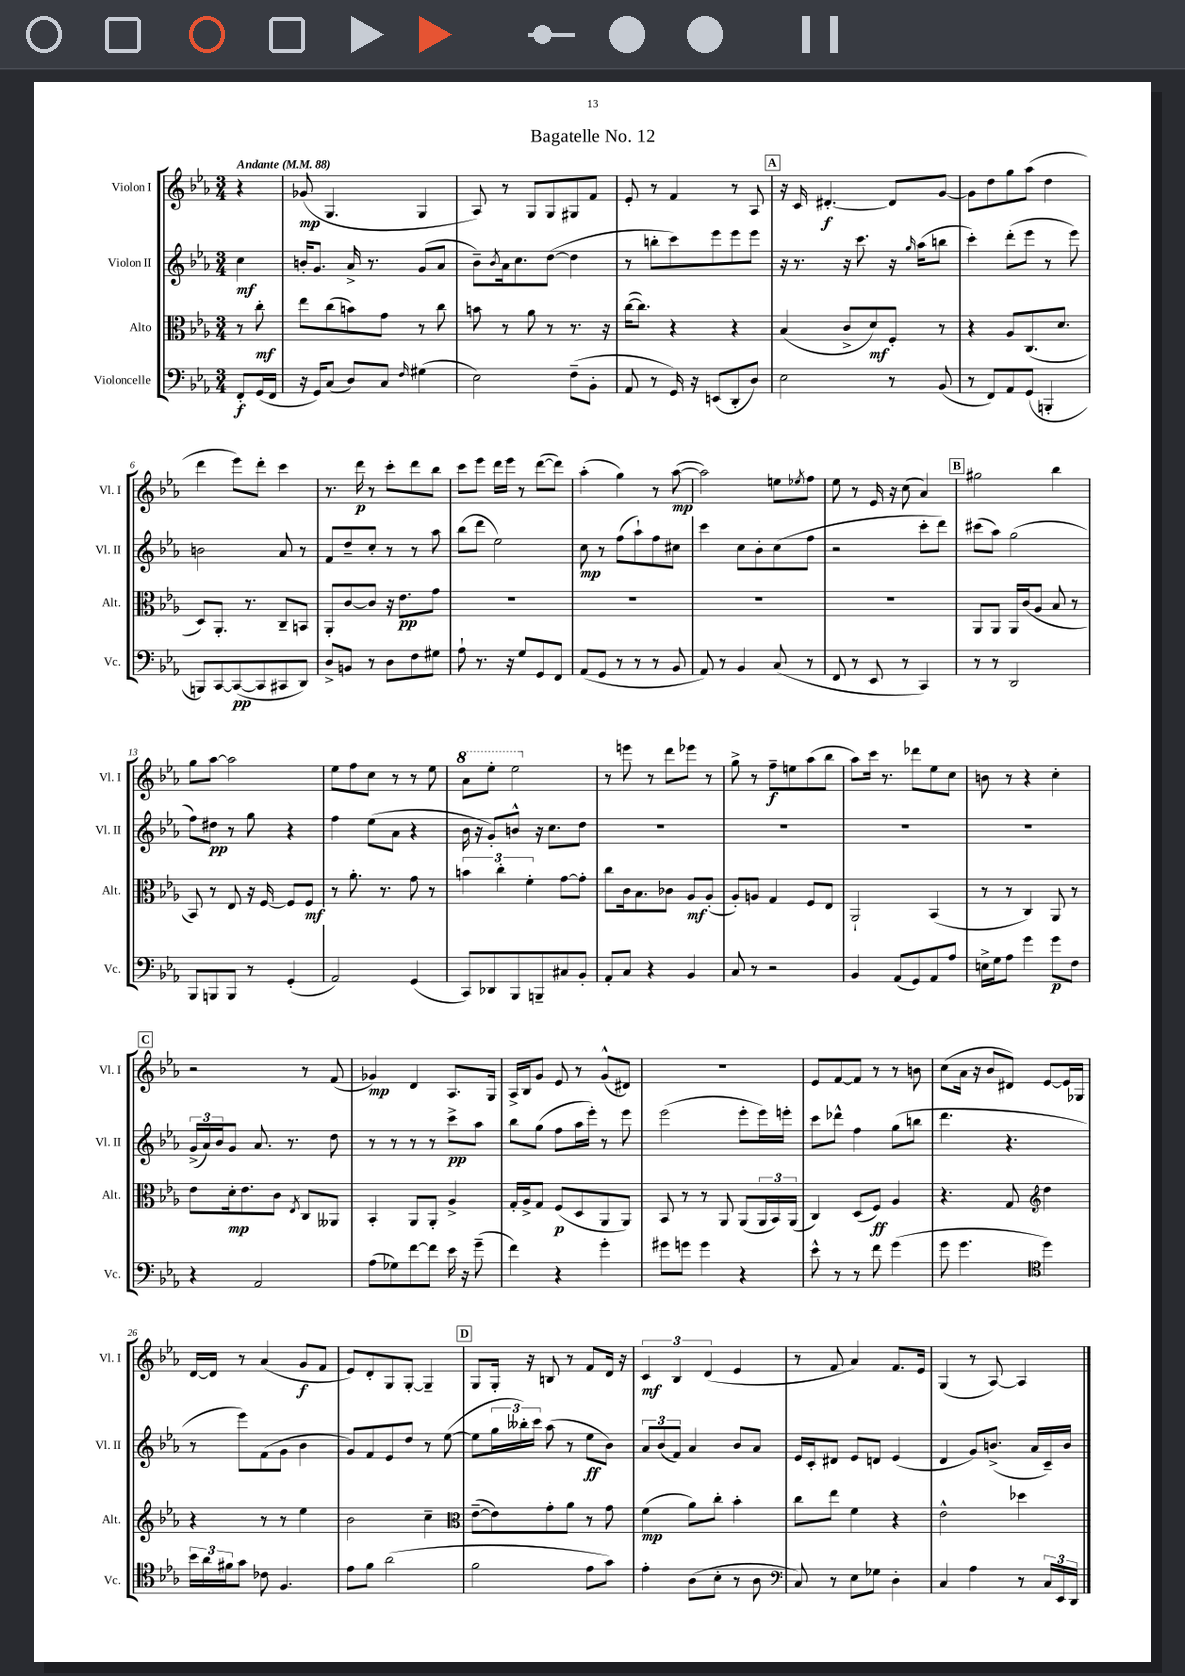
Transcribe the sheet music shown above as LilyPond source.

\header { title = "Bagatelle No. 12" }
<<
\new StaffGroup <<
\new Staff = "s0" \with { instrumentName = "Violon I" shortInstrumentName = "Vl. I" } {
    \clef treble \key ees \major \numericTimeSignature \time 3/4 \partial 4 \tempo "Andante" 4 = 88
    r4 |
    ges'8\mp( g4. g4 |
    aes8) r8 g8 g8 gis8 f'8 |
    ees'8-. r8 f'4 r8 aes8 |
    \mark \markup { \box "A" } r16 c'16 dis'4.~-.\f dis'8 g'8~ |
    g'8 d''8 g''8 aes''8( d''4 |
    d'''4 ees'''8) d'''8-. c'''4 |
    r8. d'''16\p r8 c'''8-. d'''8 bes''8 |
    c'''8 ees'''8 d'''16 ees'''16 r8 d'''8~( d'''8) |
    aes''4-.( g''4) r8 aes''8~\mp( |
    aes''2) e''8 \acciaccatura { ees''8 } f''8 |
    ees''8 r8 ees'16 r16 c''8( aes'4) |
    \mark \markup { \box "B" } gis''2 bes''4 |
    g''8 aes''8~ aes''2 |
    ees''8 f''8 c''8 r8 r8 ees''8 |
    \ottava #1 aes''8 ees'''8-. ees'''2 \ottava #0 |
    r8 e'''8 r8 d'''8 ees'''8 r8 |
    g''8-> r8 f''8--\f e''8 aes''8( bes''8 |
    aes''8) c'''16 r8. des'''8 ees''8 c''8 |
    b'8 r8 r4 c''4-. |
    \mark \markup { \box "C" } r2 r8 f'8( |
    ges'4\mp) d'4 aes8. g16 |
    aes16-> bes16 g'8 ees'8 r8 g'8-^( dis'8) |
    R2. |
    ees'8 f'8~ f'8 r8 r8 b'8 |
    c''8( aes'16 r16 bes'8 dis'8) ees'8~ ees'16 ges16 |
    d'16~ d'16 r8 aes'4( g'8\f f'8 |
    ees'8) d'8-. g8 g8~-. g4-- |
    \mark \markup { \box "D" } g8 g16-. r16 b8 r8 f'8 d'16 r16 |
    \tuplet 3/2 { c'4\mf bes4 d'4( } ees'4 |
    r8 f'8 aes'4) f'8. ees'16 |
    g4( r8 aes8~) aes4 \bar "|." |
}
\new Staff = "s1" \with { instrumentName = "Violon II" shortInstrumentName = "Vl. II" } {
    \clef treble \key ees \major \numericTimeSignature \time 3/4 \partial 4
    c''4\mf |
    b'16-. g'8. aes'16-> r8. g'8( aes'8 |
    bes'8--) \acciaccatura { bes'8 } aes'16 c''8. d''8~( d''4 |
    r8 b''8-. c'''8) ees'''8 ees'''8 ees'''8 |
    \mark \markup { \box "A" } r16 r8. r16 c'''8. r16 \grace { g''16 } aes''16( b''8 |
    c'''4-.) d'''8-.( ees'''8 r8 ees'''8) |
    b'2 aes'8 r8 |
    f'8 d''8-- c''8-. r8 r8 aes''8 |
    bes''8( d'''8 ees''2) |
    c''8\mp r8 f''8( aes''8-!) f''8 cis''8 |
    c'''4 c''8 bes'8-. c''8( f''8 |
    r2 c'''8-. d'''8) |
    \mark \markup { \box "B" } cis'''8( aes''8) g''2( |
    f''8) dis''8\pp r8 g''8 r4 |
    f''4 ees''8( aes'8 r4 |
    bes'16 r16 g'8-.) b'8-^ r16 c''8. d''8 |
    R2. |
    R2. |
    R2. |
    R2. |
    \mark \markup { \box "C" } \tuplet 3/2 { g'16->( aes'16) bes'16 } g'8 aes'8. r8. d''8 |
    r8 r8 r8 r8 c'''8->\pp aes''8 |
    bes''8 g''8( f''8 aes''16 ees'''16-.) r8 ees'''8 |
    ees'''2( ees'''8-. ees'''16) e'''16-. |
    c'''8 des'''8-^ f''4 g''8( b''8 |
    d'''4. r4. |
    r8 ees'''8) f'8( g'8 bes'4 |
    g'8) f'8 ees'8 d''8 r8 ees''8~( |
    \mark \markup { \box "D" } ees''8 \tuplet 3/2 { g''16 beses''16-.) c'''16 } aes''8( r8 ees''8\ff bes'8) |
    \tuplet 3/2 { aes'8 bes'8( f'8) } aes'4 bes'8 aes'8 |
    ees'16 c'16-. dis'8 ees'8 d'8 ees'4( |
    d'4 g'8) b'8.->( aes'16 c'16--) b'16 \bar "|." |
}
\new Staff = "s2" \with { instrumentName = "Alto" shortInstrumentName = "Alt." } {
    \clef alto \key ees \major \numericTimeSignature \time 3/4 \partial 4
    r8 c''8-.\mf |
    ees''8 c''8( b'8) g'8 r8 c''8 |
    b'8 r8 aes'8 r8 r8. r16 |
    c''16~( c''8.) r4 r4 |
    \mark \markup { \box "A" } bes4( c'8-> d'8\mf) f8-. r8 |
    r4 aes8 c8.( d'8. |
    d8) aes,8.-. r8. c8-- b,8 |
    aes,8-. c'8~ c'8 r16 ees'8.\pp g'8 |
    R2. |
    R2. |
    R2. |
    R2. |
    \mark \markup { \box "B" } aes,8 aes,8 aes,16 c'16( aes8 bes8 r8 |
    bes,8) r8 ees8 r16 f16~ f8 f8\mf |
    r8 aes'8.-. r8. g'8 r8 |
    \tuplet 3/2 { b'4 c''4-. f'4-. } g'8~ g'8-. |
    c''8 c'16 bes8. ces'8 aes8\mf aes8-.( |
    aes8-.) a8 g4 f8 ees8 |
    aes,2-! bes,4( |
    r8 r8 c4) aes,8 r8 |
    \mark \markup { \box "C" } ees'8 d'16-.\mp ees'8. c'8 \acciaccatura { ees8 } c8 aeses,8 |
    bes,4-. aes,8 aes,8-. aes4-> |
    g16-. aes16-> g8 f8\p( d8 aes,8 aes,8) |
    bes,8 r8 r8 aes,8 aes,8( \tuplet 3/2 { aes,16 bes,16) aes,16( } |
    c4) d8( f8\ff) aes4 |
    r4. g8 \clef treble d''4 |
    r4 r8 r8 ees''4 |
    bes'2 c''4-- |
    \mark \markup { \box "D" } \clef alto ees'8~--( ees'8) g'8-. aes'8 r8 g'8 |
    f'4\mp( aes'8) c''8-. bes'4-. |
    c''8 ees''8 f'4 r4 |
    ees'2-^ des''4 \bar "|." |
}
\new Staff = "s3" \with { instrumentName = "Violoncelle" shortInstrumentName = "Vc." } {
    \clef bass \key ees \major \numericTimeSignature \time 3/4 \partial 4
    f,8-.\f g,16( f,16 |
    r16 g,16) c8( d8) c8 \grace { f16 } gis4( |
    ees2) f8--( bes,8-. |
    aes,8 r8 g,16) r16 e,8( d,8-. d8) |
    \mark \markup { \box "A" } ees2 r8 bes,8( |
    r8 f,8) aes,8 g,8( b,,4-. |
    b,,8) c,8~ c,8~\pp( c,8 cis,8 d,8) |
    d8-> b,8 r8 d8 f8 gis8 |
    aes8-! r8. r16 g8 g,8 f,8 |
    aes,8( g,8 r8 r8 r8 bes,8 |
    aes,8) r8 bes,4 c8( r8 |
    f,8 r8 ees,8 r8 c,4) |
    \mark \markup { \box "B" } r8 r8 d,2 |
    bes,,8 b,,8 b,,8 r8 g,4-.( |
    aes,2) g,4( |
    c,8) des,8 bes,,8 b,,8-- cis8 bes,8-. |
    aes,8-. c8 r4 bes,4 |
    c8 r8 r2 |
    bes,4 aes,8( g,8) aes,8 aes8 |
    e16-> g16 aes8 g'4 g'8\p f8 |
    \mark \markup { \box "C" } r4 aes,2 |
    aes8( ges8) f'8~ f'8 ees'16 r16 g'8--( |
    f'4) r4 g'4-. |
    gis'8 g'8 g'4 r4 |
    ees'8-^ r8 r8 f'8 g'4( |
    g'8 g'4. \clef tenor d''4) |
    \tuplet 3/2 { bes'16 aes'16 fis'16 } g'8 ces'8 f4. |
    ees'8 f'8 aes'2( |
    \mark \markup { \box "D" } f'2 ees'8 g'8) |
    ees'4-. aes8( bes8-. r8 aes8 |
    \clef bass c8) r8 ees8 ges8 d4-. |
    c4 aes4 r8 \tuplet 3/2 { c16 ees,16 d,16 } \bar "|." |
}
>>
>>
